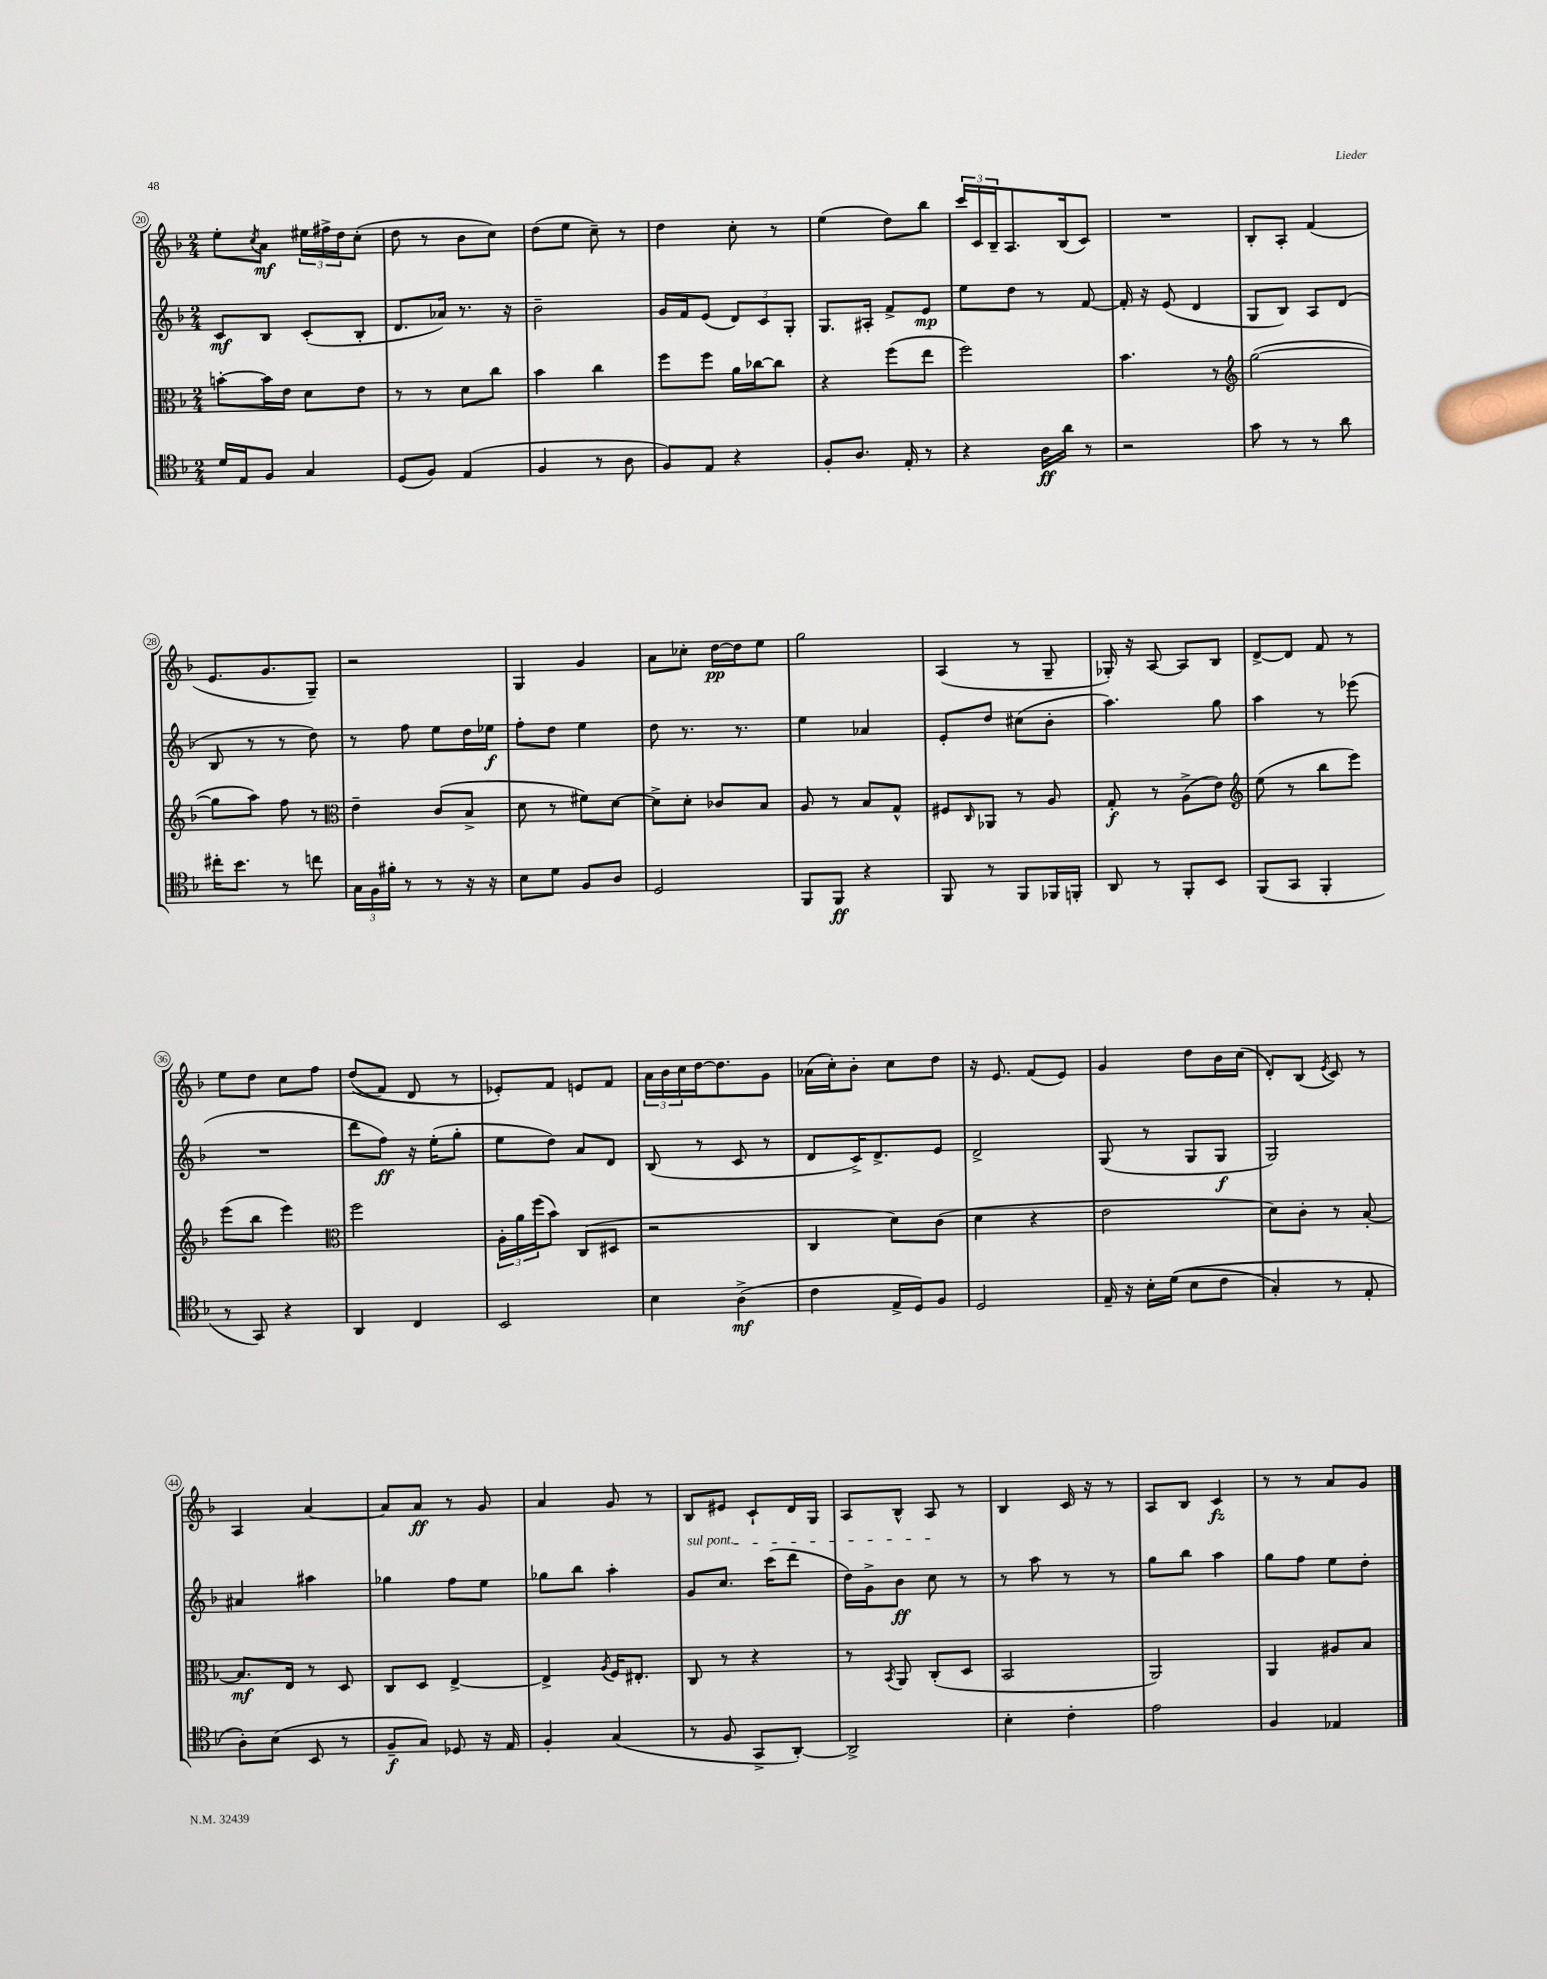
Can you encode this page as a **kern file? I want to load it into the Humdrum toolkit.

**kern	**kern	**kern	**kern
*staff4	*staff3	*staff2	*staff1
*clefC4	*clefC3	*clefG2	*clefG2
*k[b-]	*k[b-]	*k[b-]	*k[b-]
*M2/4	*M2/4	*M2/4	*M2/4
16d	[8b'	8c	8ee'
16E	.	.	.
.	.	.	8qcc
8F	16b]	8B-	8a
.	16e	.	.
4G	8d	(8c'	24ee#
.	.	.	24ff#^
.	.	.	24dd
.	8e	8B-'	(8cc'
=	=	=	=
(8D	8r	8.d	8dd
8F)	8r	.	8r
.	.	16a-)	.
(4E	8d	8.r	8b-
.	8cc	.	8cc)
.	.	16r	.
=	=	=	=
4F	4b-	2b-~	(8dd
.	.	.	8ee
8r	4cc	.	8cc~)
8A	.	.	8r
=	=	=	=
8F)	8ff	16g	4dd
.	.	16f	.
8E	8ff	(8e	.
4r	16a	12d)	8cc'
.	[16cc-	.	.
.	.	12c	.
.	8cc-]	.	8r
.	.	12G'	.
=	=	=	=
8F'	4r	8.G	(4ee
8.A	.	.	.
.	.	16A#'	.
.	(8ff	8f^	8dd)
16E'	.	.	.
8r	8ee	8e	8bb-
=	=	=	=
4r	2ff)	8ee	24ccc
.	.	.	24c
.	.	.	24B-~
.	.	8dd	8.A
16A	.	8r	.
16a	.	.	(16B-
8r	.	[8f	8c)
=	=	=	=
2r	4.b-	16f']	2r
.	.	16r	.
.	.	(8e	.
.	.	4d	.
.	8r	.	.
=	=	=	=
*	*clefG2	*	*
8g	([2gg	8G	8B-'
8r	.	8B-)	8A'
8r	.	8A	(4f
8a	.	(8d	.
=	=	=	=
16cc#'	8gg]	8B-	8.e
8.b-	.	.	.
.	8aa)	8r	.
.	.	.	8.g
8r	8ff	8r	.
8cc	8r	8dd)	8G~)
=	=	=	=
*	*clefC3	*	*
24G	4e~	8r	2r
24F	.	.	.
24f#'	.	.	.
8r	.	8ff	.
8r	(8c	8ee	.
16r	8B-^	16dd	.
16r	.	16ee-	.
=	=	=	=
8B-	8d	8ff'	4G
8d	8r	8dd	.
8F	8f#)	4ee	4g
8A	[8d	.	.
=	=	=	=
2D	8d^]	8dd	8a
.	8d'	8.r	8cc-'
.	8c-	.	[16dd
.	.	8.r	16dd]
.	8B-	.	8ee
=	=	=	=
8FF	8A	4ee	2gg
8FF	8r	.	.
4r	8B-	4a-	.
.	8G^^	.	.
=	=	=	=
8FF	8F#	8e'	(4A
.	16qqC	.	.
8r	8AA-	8dd	.
8FF	8r	(8cc#	8r
16FF-	8A	8b-'	8G~
16FF'	.	.	.
=	=	=	=
8AA	8G'	4.aa)	16G-')
.	.	.	16r
8r	8r	.	[8A
8FF'	(8A^	.	8A]
8BB-	8e)	8gg	8B-
=	=	=	=
*	*clefG2	*	*
(8FF	(8ee	4aa	[8d^
8GG	8r	.	8d]
4FF'	8bb-	8r	8f
.	8eee)	(8eee-	8r
=	=	=	=
8r	(8eee	2r	8ee
8GG)	8bb-	.	8dd
4r	4eee)	.	8cc
.	.	.	8ff
=	=	=	=
*	*clefC3	*	*
4AA	2ff	8ddd	&((8dd
.	.	8ff)	8f)
4C	.	16r	8d
.	.	(16ee'	.
.	.	8gg'	8r
=	=	=	=
2BB-	24A'	8ee	8e-'&)
.	24a	.	.
.	(24ff	.	.
.	8b-)	8dd)	8f
.	(8C	8a	8e
.	8D#	8d	8f
=	=	=	=
4B-	2r	(8B-	24a
.	.	.	24b-
.	.	.	24cc
.	.	8r	[16dd
.	.	.	8.dd]
(4A^	.	8c	.
.	.	8r	8g
=	=	=	=
4c	4C	8d	(16a-
.	.	.	16cc')
.	.	16c^)	8b-'
.	.	8.d^	.
16E^	8d)	.	8cc
16D)	.	.	.
8F	(8c	8e	8dd
=	=	=	=
2D	4d	2d^	16r
.	.	.	8.e
.	4r	.	(8f
.	.	.	8e)
=	=	=	=
16E~	2e	(8G	4g
16r	.	.	.
16B-'	.	8r	.
&((16d	.	.	.
8B-	.	8G	8dd
8c	.	8G	16b-
.	.	.	(16cc
=	=	=	=
4G')	8d)	2G)	8d')
.	8c'	.	(8B-
.	.	.	8qe
8r	8r	.	8c)
8E'	[8B-'	.	8r
=	=	=	=
8A'&)	8.B-]	4a#	4A
(8B-	.	.	.
.	16E	.	.
8BB-	8r	4aa#	[4a
8r	8D	.	.
=	=	=	=
8F~	8C	4gg-	8a]
8G)	8D	.	8a
8D-	[4E^	8ff	8r
16r	.	8ee	8g
16E	.	.	.
=	=	=	=
4F'	4E^]	8gg-	4a
.	.	8bb-	.
.	8qA	.	.
(4G	16F	4aa'	8g
.	8.E#'	.	.
.	.	.	8r
=	=	=	=
8r	8C	8g	8B-
8F	8r	8.cc	8e#
8GG^	4r	.	8c`
.	.	(16ccc	.
[8AA')	.	8ddd	16d
.	.	.	16G
=	=	=	=
2AA^]	8r	16dd)	8A
.	.	16g^	.
.	8qBB-	.	.
.	8AA	8b-	8B-^^
.	(8C'	8cc	8A
.	8D	8r	8r
=	=	=	=
4B-'	2BB-	8r	4B-
.	.	8aa	.
4c'	.	8r	16c
.	.	.	16r
.	.	8r	8r
=	=	=	=
2e	2AA)	8gg	8A
.	.	8bb-	8B-
.	.	4aa	4c
=	=	=	=
4F	4AA	8gg	8r
.	.	8ff	8r
4E-	8A#	8ee	8a
.	8B-	8dd'	8g
==	==	==	==
*-	*-	*-	*-
